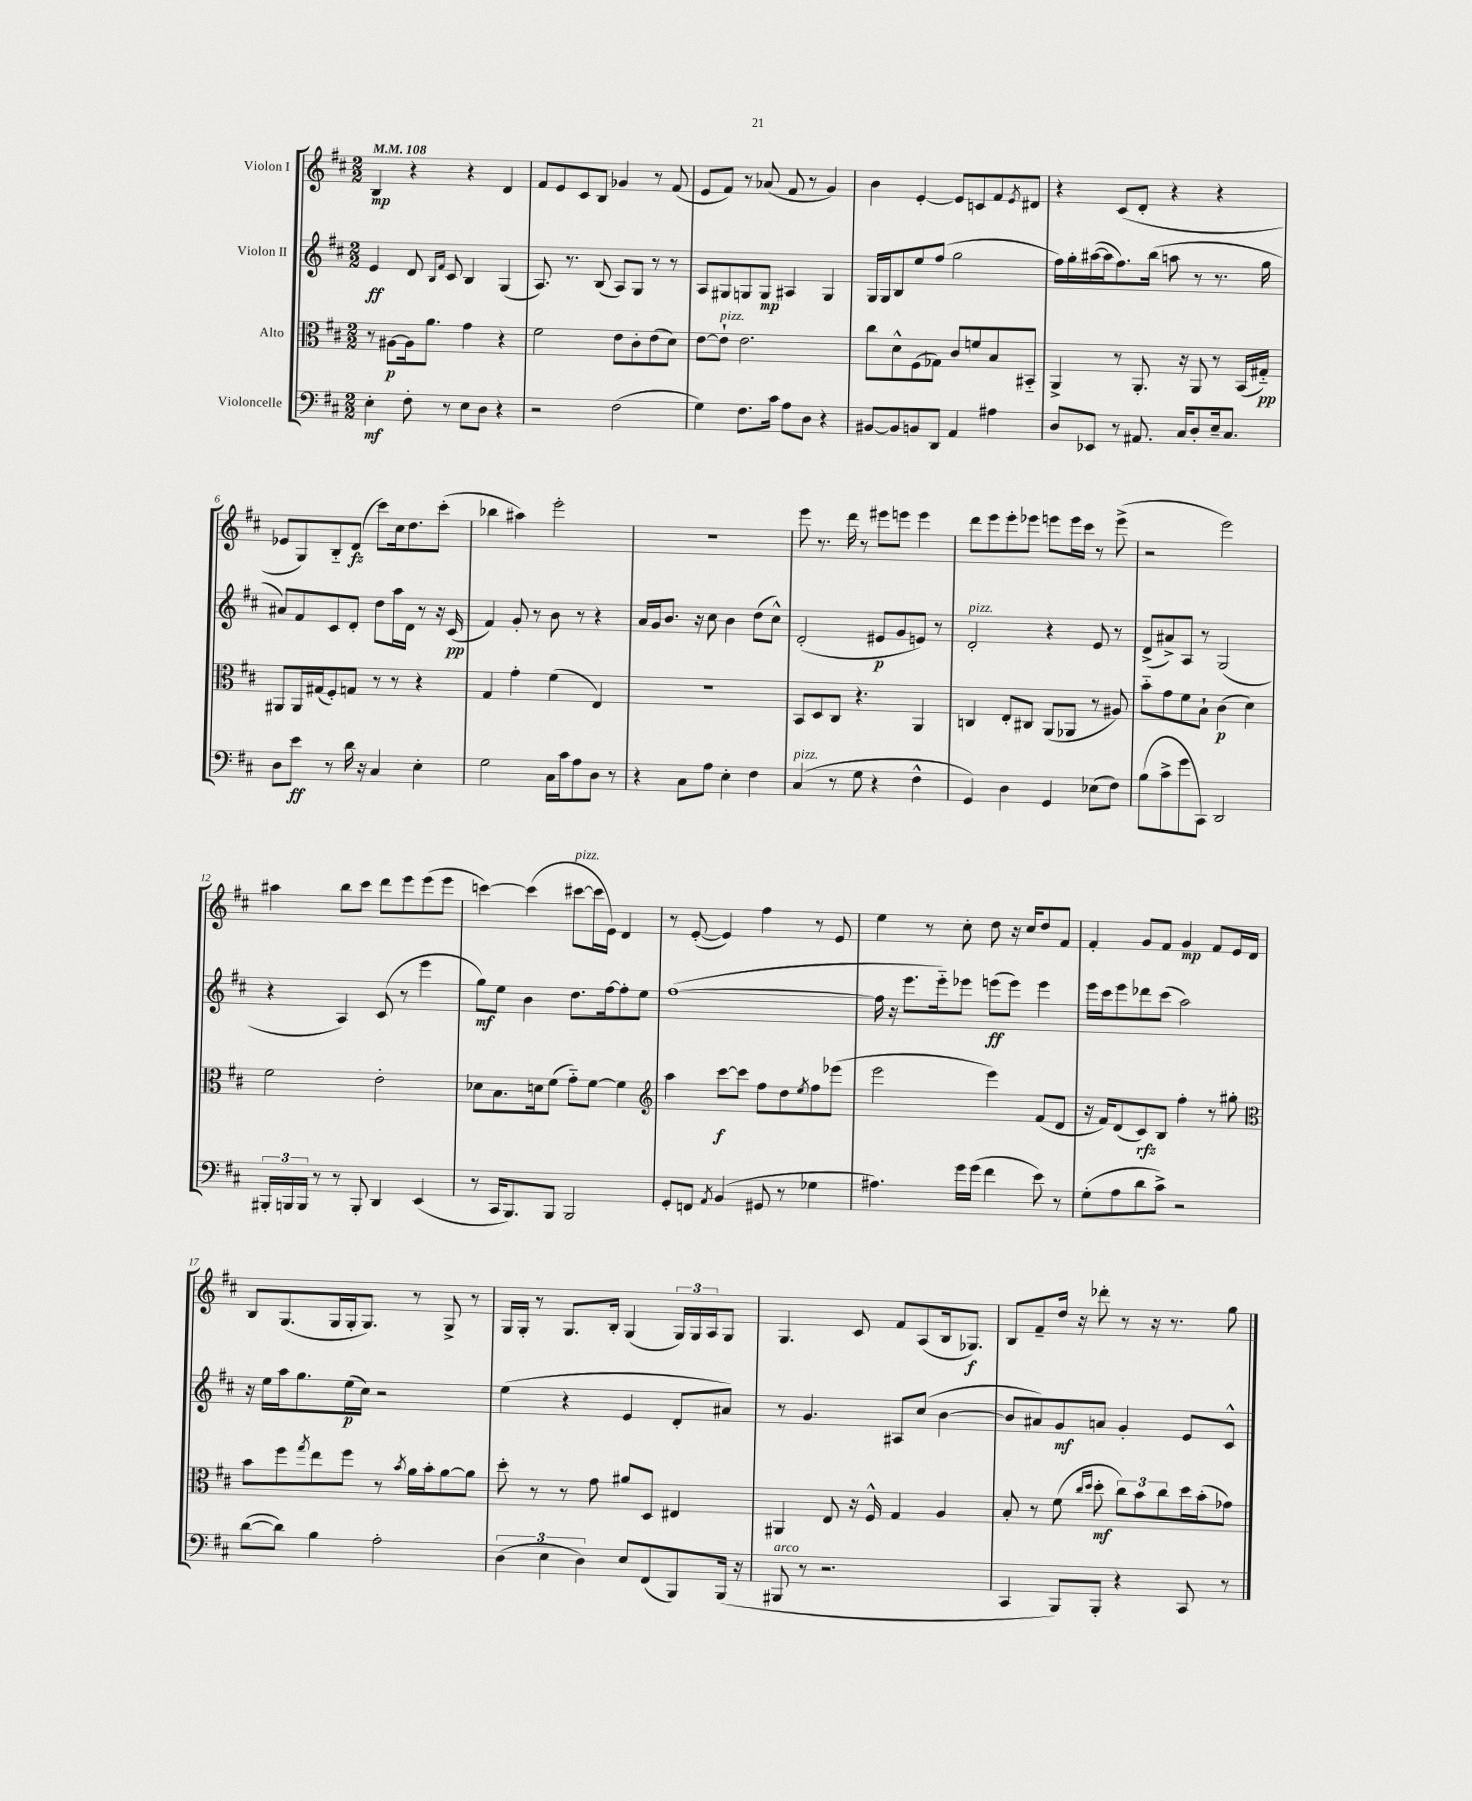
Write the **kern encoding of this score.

**kern	**kern	**kern	**kern
*staff4	*staff3	*staff2	*staff1
*clefF4	*clefC3	*clefG2	*clefG2
*k[f#c#]	*k[f#c#]	*k[f#c#]	*k[f#c#]
*M2/2	*M2/2	*M2/2	*M2/2
*MM108	*MM108	*MM108	*MM108
4E'	8r	4e	4B
.	[8A#	.	.
8F#'	16A#]	8d	4r
.	8.a	.	.
.	.	16qqB	.
.	.	16qqf#	.
8r	.	8c#	.
8E	4g	4B	4r
8D	.	.	.
4r	4r	(4G	4d
=	=	=	=
2r	2f#	8.A)	8f#
.	.	.	8e
.	.	8.r	.
.	.	.	8c#
.	.	(8B	8B
(2F#	8e	8A)	4g-
.	8c#'	8G	.
.	(8e	8r	8r
.	8d)	8r	(8f#
=	=	=	=
4G)	[8e	8A	8e
.	8e`]	8G#	8f#)
8.F#	2.e	8G	8r
.	.	8G	(8a-
16c#	.	.	.
8A	.	4A#	8f#
8D	.	.	8r
4r	.	4G	4g)
=	=	=	=
[8BB#	8cc#	16G	4b
.	.	16G	.
8BB#]	8d^^	8B	.
8BB	(8F#	8ee	[4e'
8DD	8G-)	(8ff#	.
4AA	8c#	2gg	8e]
.	8f	.	8c
4A#	8B	.	8f#
.	.	.	8qe
.	8BB#'~	.	8d#
=	=	=	=
8D	4AA^	16ff#)	4r
.	.	16gg'	.
8EE-	.	([16aa#	.
.	.	16aa#]	.
8r	8r	8.ff#)	(8c#
8.AA#	8.AA'	.	8d'
.	.	(16bb	.
.	.	8aa	4r
16C#	16r	.	.
8D'	8AA	8r	.
16E~	8r	8.r	4r
8.C#	.	.	.
.	(16BB	.	.
.	16G#'~)	16gg	.
=	=	=	=
8D	8AA#	8a#)	8e-
8e	16AA#	8f#	8G)
.	(16G#	.	.
8r	8F#')	8c#	8B'~
16d	8G	8d'	(8d
16r	.	.	.
4C#	8r	8dd	8ccc#)
.	8r	16aa	16cc#
.	.	16d	8.dd
4E'	4r	8r	.
.	.	16r	(8ccc#'
.	.	(16c#	.
=	=	=	=
2G	4G	4f#)	4bb-
.	4g'	8g'	4aa#)
.	.	8r	.
16C#	(4f#	8b	2eee'
16c#	.	.	.
8A	.	8r	.
8D	4E)	4r	.
8r	.	.	.
=	=	=	=
4r	1r	16a	1r
.	.	16g	.
.	.	8.b	.
8C#	.	.	.
.	.	16r	.
8A	.	8cc#	.
4E'	.	4b	.
4F#	.	(8dd	.
.	.	8cc#^^)	.
=	=	=	=
(4C#	8BB	(2d'	8eee
.	8D	.	8.r
8r	8C#	.	.
.	.	.	16ddd
8G	4.r	.	8r
4r	.	8e#	8eee#
.	.	8g	8eee
4F#^^	4AA	8e)	4eee
.	.	8r	.
=	=	=	=
4GG)	4C	2d'	8ddd
.	.	.	8eee
4D	8E'	.	8eee'
.	8C#	.	8eee-
4GG	(8AA	4r	8eee
.	8AA-	.	16eee
.	.	.	16ccc#
(8E-	8r	8e	8r
8F#)	8A#)	8r	(8eee^
=	=	=	=
(8B	8b'~	(8d^	2r
8c#^	8g	8a#^)	.
8g	8f#	8A	.
8CC#)	8B`	8r	.
2DD	(4c#	(2G	2eee)
.	4d)	.	.
=	=	=	=
24BBB#'	2f#	4r	4aa#
24BBB	.	.	.
24BBB	.	.	.
8r	.	.	.
8r	.	4A)	8bb
8BBB'	.	.	8ccc#
4DD	2e'	(8c#	8ddd
.	.	8r	8eee
(4EE	.	4eee	(8eee
.	.	.	8eee
=	=	=	=
8r	8d-	8gg)	[4ccc)
16CC#	8.B	8ee	.
8.BBB)	.	.	.
.	.	4b	(4ccc]
.	16d	.	.
8BBB	(8f#	.	.
2BBB	8g'~)	8.dd	[8ccc#
.	[8f#	.	16ccc#]
.	.	[16ff#	16e)
.	4f#]	8ff#']	4d
.	.	8ee	.
=	=	=	=
*	*clefG2	*	*
8GG'	4aa	([1ff#	8r
8FF	.	.	([8e'
8qAA	.	.	.
(4BB	[8ccc#	.	4e])
.	8ccc#]	.	.
8GG#	8ff#	.	4ff#
8r	8dd	.	.
.	8qee	.	.
4G-	8ff#	.	8r
.	(8eee-	.	8e
=	=	=	=
4.A#)	2eee	16ff#]	4ee
.	.	16r	.
.	.	8.eee	.
.	.	.	8r
.	.	16eee'~)	.
16g	.	8eee-	8cc#'
(16g	.	.	.
4f#	4eee)	(8eee	8dd
.	.	8eee)	16r
.	.	.	16cc#
8e)	(8f#	4eee	8dd
8r	8d	.	8f#
=	=	=	=
(8G'	16r	16eee	4f#'
.	16f#)	16ccc#	.
8A	(8d	8eee	.
8d	8c#)	8ddd-	8g
8c#^)	8B	(8ccc#	8f#
2r	4ff#'	2aa)	4g
.	8r	.	8f#
.	8gg#'	.	16e
.	.	.	16d
=	=	=	=
*	*clefC3	*	*
([8d	8b	16r	8B
.	.	16ee	.
8d])	8ff#	16aa	(8.G
.	.	8.gg	.
.	8qgg	.	.
4B	8ee	.	.
.	.	.	16G
.	8ff#	(16ee	16G'
.	.	16cc#)	8.G)
2A'	8r	2r	.
.	8qb	.	.
.	16a	.	8r
.	16b'	.	.
.	[8a	.	8G^
.	8a]	.	8r
=	=	=	=
(6D	8dd'	(4ee	16G
.	.	.	16G'
.	8r	.	8r
6E	.	.	.
.	8r	4r	8.G
6D)	.	.	.
.	8g	.	.
.	.	.	16B'
8E	8a#	4e	(4G
(8FF#	8D	.	.
8BBB)	4E#	8d'	24G)
.	.	.	24G
.	.	.	24A
(16BBB	.	8a#)	8G
16r	.	.	.
=	=	=	=
8BBB#	4AA#	8r	4.G
8r	.	4.g	.
2.r	8E	.	.
.	16r	.	8c#
.	16F#^^	.	.
.	4G	8A#	8f#
.	.	(8cc#	(8A
.	4A	[4b	16B
.	.	.	8.G-)
=	=	=	=
4CC#	8B'	8b]	8B
.	8r	8a#)	8f#~
8BBB)	(8f#	8g	16dd
.	.	.	16r
.	16qqcc#	.	.
.	16qqdd	.	.
8BBB'	8dd'	8a	8ddd-'
4r	12cc#)	4g'	8r
.	12b	.	.
.	.	.	16r
.	12cc#	.	.
.	.	.	8.r
8CC#	16dd	8e	.
.	(16b'	.	.
8r	8g-)	8c#^^	8gg
==	==	==	==
*-	*-	*-	*-
